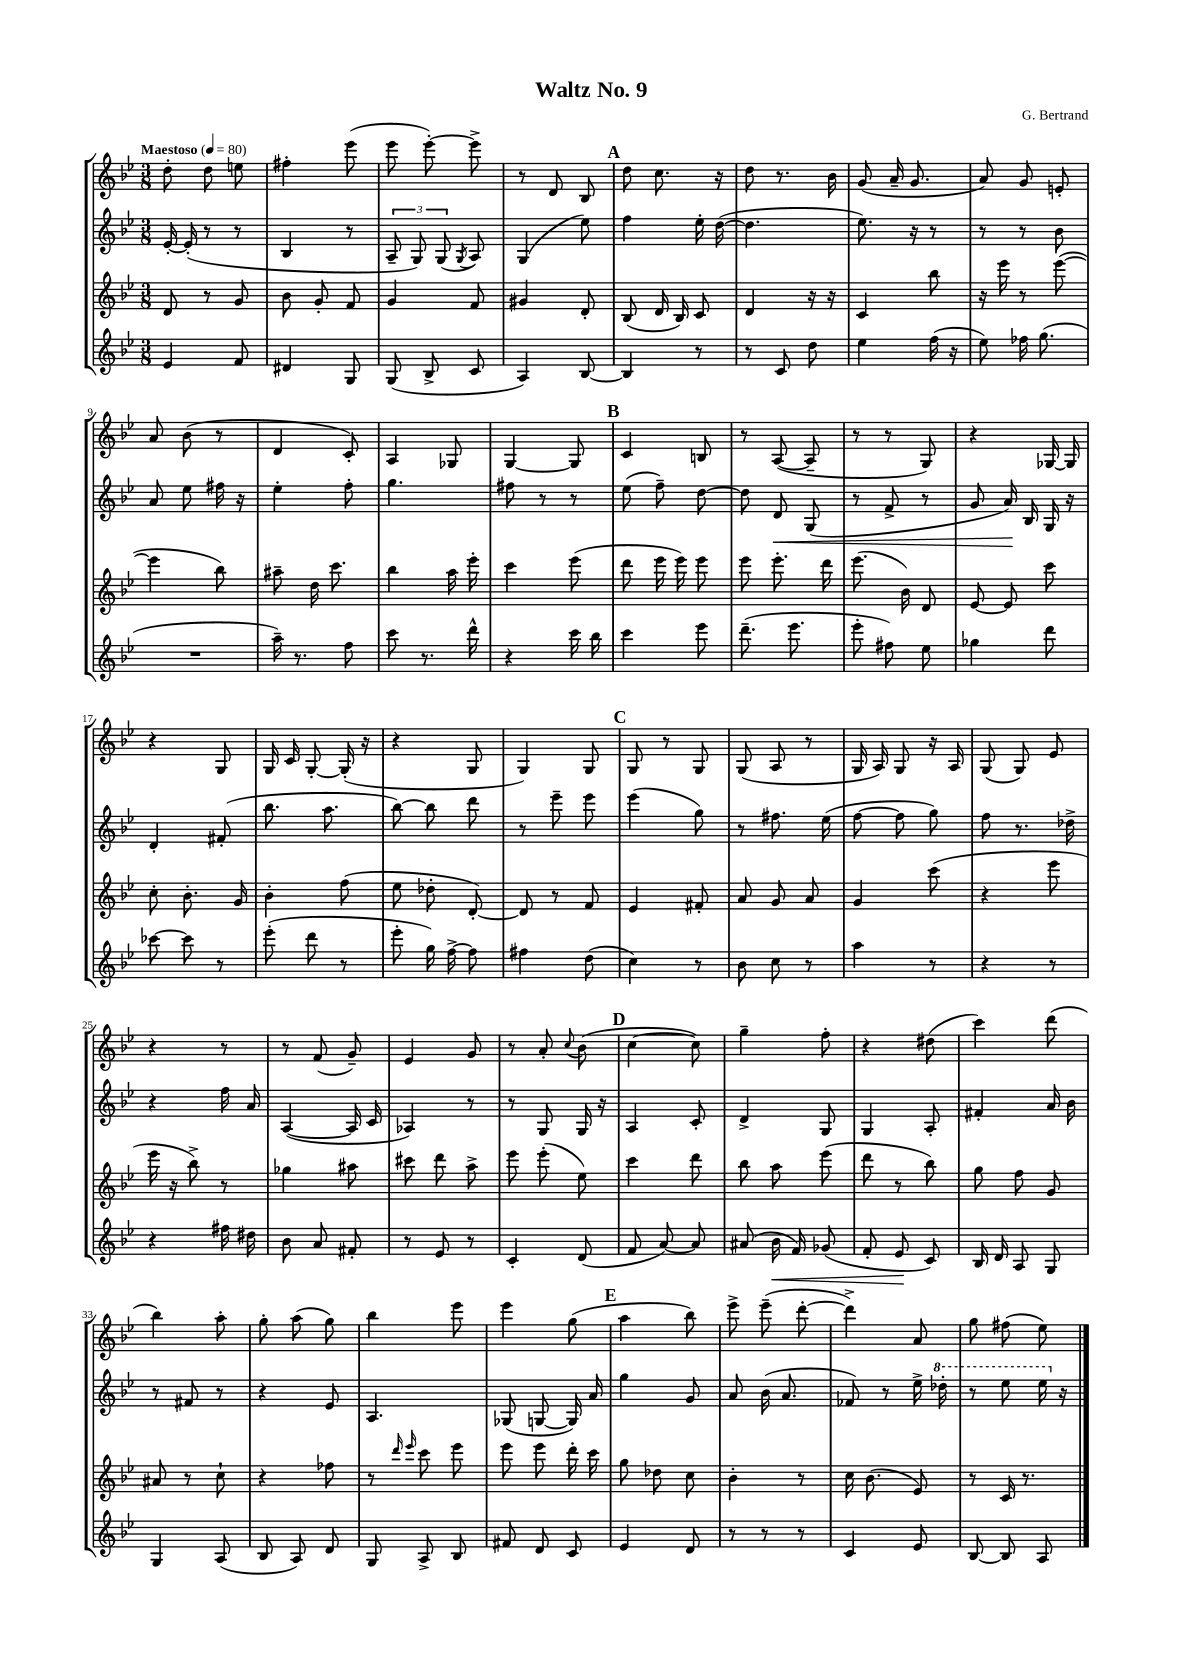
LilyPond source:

\header { title = "Waltz No. 9" composer = "G. Bertrand" }
<<
\new StaffGroup <<
\new Staff = "s0" {
    \clef treble \key bes \major \numericTimeSignature \time 3/8 \tempo "Maestoso" 4 = 80
    \autoBeamOff d''8-. d''8 e''8 |
    fis''4-. ees'''8( |
    ees'''8 ees'''8~-.) ees'''8-> |
    r8 d'8 bes8 |
    \mark \markup { \bold "A" } d''8 c''8. r16 |
    d''8 r8. bes'16 |
    g'8( a'16-- g'8. |
    a'8) g'8 e'8-. |
    a'8 bes'8( r8 |
    d'4 c'8-.) |
    a4 ges8 |
    g4~ g8 |
    \mark \markup { \bold "B" } c'4 b8 |
    r8 a8~( a8-- |
    r8 r8 g8) |
    r4 ges16~ ges16 |
    r4 g8 |
    g16 c'16 g8~-. g16-.( r16 |
    r4 g8 |
    g4) g8 |
    \mark \markup { \bold "C" } g8 r8 g8 |
    g8( a8 r8 |
    g16 a16) g8 r16 a16 |
    g8( g8) ees'8 |
    r4 r8 |
    r8 f'8( g'8--) |
    ees'4 g'8 |
    r8 a'8-. \appoggiatura { c''8 } bes'8( |
    \mark \markup { \bold "D" } c''4~ c''8) |
    g''4-- f''8-. |
    r4 dis''8( |
    c'''4) d'''8( |
    bes''4) a''8-. |
    g''8-. a''8( g''8) |
    bes''4 ees'''8 |
    ees'''4 g''8( |
    \mark \markup { \bold "E" } a''4 bes''8) |
    ees'''8-> ees'''8--( d'''8~-. |
    d'''4->) a'8 |
    g''8 fis''8( ees''8) \bar "|." |
}
\new Staff = "s1" {
    \clef treble \key bes \major \numericTimeSignature \time 3/8
    \autoBeamOff ees'16~-. ees'16-.( r8 r8 |
    bes4 r8 |
    \tuplet 3/2 { a8-- g8) g8( } \acciaccatura { g8 } a8) |
    g4( ees''8) |
    \mark \markup { \bold "A" } f''4 ees''16-. d''16~( |
    d''4. |
    ees''8.) r16 r8 |
    r8 r8 bes'8 |
    a'8 ees''8 fis''16 r16 |
    ees''4-. f''8-. |
    g''4. |
    fis''8 r8 r8 |
    \mark \markup { \bold "B" } ees''8( f''8--) d''8~ |
    d''8 d'8\< g8( |
    r8 f'8-> r8 |
    g'8 a'16\!) bes16 g16 r16 |
    d'4-. fis'8-.( |
    bes''8. a''8. |
    bes''8~) bes''8 d'''8 |
    r8 ees'''8-- ees'''8 |
    \mark \markup { \bold "C" } ees'''4( g''8) |
    r8 fis''8. ees''16( |
    f''8~ f''8 g''8) |
    f''8 r8. des''16-> |
    r4 f''16 a'16 |
    a4~( a16 c'16 |
    aes4) r8 |
    r8 g8 g16 r16 |
    \mark \markup { \bold "D" } a4 c'8-. |
    d'4-> g8 |
    g4 a8-. |
    fis'4-. a'16 bes'16 |
    r8 fis'8 r8 |
    r4 ees'8 |
    a4. |
    ges8( g8~ g16) a'16 |
    \mark \markup { \bold "E" } g''4 g'8 |
    a'8 bes'16( a'8. |
    fes'8) r8 ees''16-> \ottava #1 des'''16-. |
    r8 ees'''8 ees'''16 \ottava #0 r16 \bar "|." |
}
\new Staff = "s2" {
    \clef treble \key bes \major \numericTimeSignature \time 3/8
    \autoBeamOff d'8 r8 g'8 |
    bes'8 g'8-. f'8 |
    g'4 f'8 |
    gis'4 d'8-. |
    \mark \markup { \bold "A" } bes8( d'16 bes16) c'8 |
    d'4 r16 r16 |
    c'4 bes''8 |
    r16 ees'''16 r8 ees'''8~( |
    ees'''4 bes''8) |
    ais''8-- d''16 c'''8. |
    bes''4 a''16 ees'''16-. |
    c'''4 ees'''8( |
    \mark \markup { \bold "B" } d'''8 ees'''16 ees'''16) ees'''8 |
    ees'''8 ees'''8.-. d'''16 |
    ees'''8.( bes'16) d'8 |
    ees'8~ ees'8 c'''8 |
    c''8-. bes'8.-. g'16 |
    bes'4-. f''8( |
    ees''8 des''8-. d'8~-.) |
    d'8 r8 f'8 |
    \mark \markup { \bold "C" } ees'4 fis'8-. |
    a'8 g'8 a'8 |
    g'4 c'''8( |
    r4 ees'''8 |
    ees'''16 r16 bes''8->) r8 |
    ges''4 ais''8 |
    cis'''8 d'''8 a''8-> |
    ees'''8 ees'''8-.( ees''8) |
    \mark \markup { \bold "D" } c'''4 d'''8 |
    bes''8 a''8 ees'''8( |
    d'''8 r8 bes''8) |
    g''8 f''8 g'8 |
    ais'8 r8 c''8-! |
    r4 fes''8 |
    r8 \grace { d'''16 ees'''16 } c'''8 ees'''8 |
    ees'''8 ees'''8 d'''16-. c'''16 |
    \mark \markup { \bold "E" } g''8 des''8 c''8 |
    bes'4-. r8 |
    c''16 bes'8.( ees'8) |
    r8 c'16 r8. \bar "|." |
}
\new Staff = "s3" {
    \clef treble \key bes \major \numericTimeSignature \time 3/8
    \autoBeamOff ees'4 f'8 |
    dis'4 g8 |
    g8( bes8-> c'8 |
    a4) bes8~ |
    \mark \markup { \bold "A" } bes4 r8 |
    r8 c'8 d''8 |
    ees''4 f''16( r16 |
    ees''8) fes''16 g''8.( |
    R4. |
    a''16--) r8. f''8 |
    c'''8 r8. d'''16-^ |
    r4 c'''16 bes''16 |
    \mark \markup { \bold "B" } c'''4 ees'''8 |
    d'''8.--( ees'''8. |
    ees'''8-. fis''8) ees''8 |
    ges''4 d'''8 |
    ces'''8~ ces'''8 r8 |
    ees'''8-.( d'''8 r8 |
    ees'''8-. g''16) f''16~-> f''8 |
    fis''4 d''8( |
    \mark \markup { \bold "C" } c''4) r8 |
    bes'8 c''8 r8 |
    a''4 r8 |
    r4 r8 |
    r4 fis''16 dis''16 |
    bes'8 a'8 fis'8-. |
    r8 ees'8 r8 |
    c'4-. d'8( |
    \mark \markup { \bold "D" } f'8 a'8~) a'8 |
    ais'8( bes'16\< f'16) ges'8( |
    f'8-. ees'8\! c'8) |
    bes16 d'16 a8 g8 |
    g4 a8( |
    bes8 a8) d'8 |
    g8 a8-> bes8 |
    fis'8 d'8 c'8 |
    \mark \markup { \bold "E" } ees'4 d'8 |
    r8 r8 r8 |
    c'4 ees'8 |
    bes8~ bes8 a8 \bar "|." |
}
>>
>>
